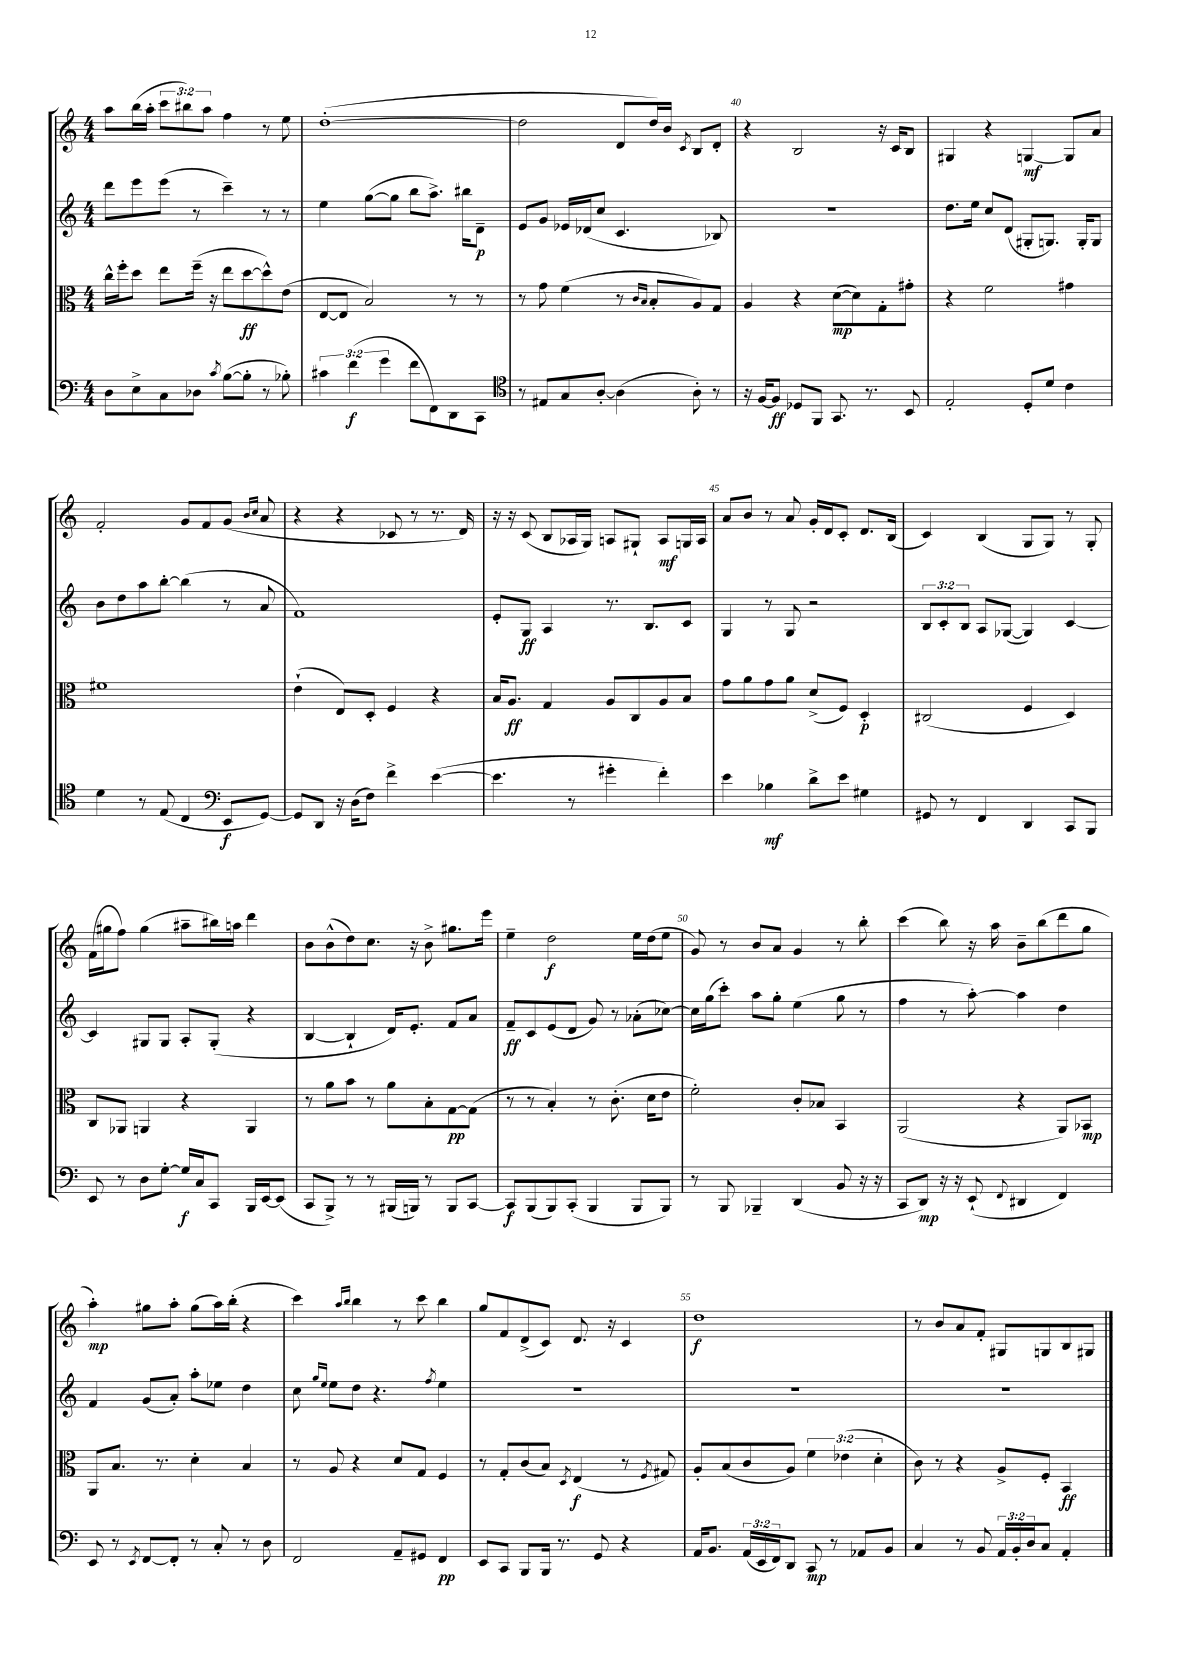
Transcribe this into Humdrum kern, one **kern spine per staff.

**kern	**dynam	**kern	**dynam	**kern	**dynam	**kern	**dynam
*part4	*part4	*part3	*part3	*part2	*part2	*part1	*part1
*staff4	*staff4	*staff3	*staff3	*staff2	*staff2	*staff1	*staff1
*clefF4	*	*clefC3	*	*clefG2	*	*clefG2	*
*k[]	*	*k[]	*	*k[]	*	*k[]	*
*M4/4	*	*M4/4	*	*M4/4	*	*M4/4	*
=37	=37	=37	=37	=37	=37	=37	=37
8D\L	.	16cc^^\LL	.	8ddd\L	.	8aa\L	.
.	.	16ff'\J	.	.	.	.	.
8E^\	.	8dd\J	.	8eee\	.	(16bb\L	.
.	.	.	.	.	.	16aa'\JJ	.
8C\	.	8ee\L	.	(8eee\J	.	12ccc\L	.
.	.	.	.	.	.	12bb#X\)	.
8D-X\J	.	(16ff~\Jk	.	8r	.	.	.
.	.	.	.	.	.	12aa\J	.
.	.	16r	.	.	.	.	.
8qc/	.	.	.	.	.	.	.
([8B\L	.	8ee\L	.	4ccc~\)	.	4ff\	.
8B'\J]	.	[8dd\	ff	.	.	.	.
8r	.	8dd^^\])	.	8r	.	8r	.
8B-X'\)	.	(8e\J	.	8r	.	8ee\	.
=38	=38	=38	=38	=38	=38	=38	=38
6c#X\	.	[8E/L	.	4ee\	.	([1dd'	.
.	.	8E/J]	.	.	.	.	.
(6f\	f	.	.	.	.	.	.
.	.	2B/)	.	([8gg\L	.	.	.
6g\	.	.	.	.	.	.	.
.	.	.	.	8gg\J]	.	.	.
8f\L	.	.	.	8bb\L	.	.	.
8FF\)	.	.	.	8.aa^\J)	.	.	.
8DD\	.	8r	.	.	.	.	.
.	.	.	.	16bb#X\KL	.	.	.
8CC\J	.	8r	.	8d~\J	p	.	.
=39	=39	=39	=39	=39	=39	=39	=39
*clefC4	*	*	*	*	*	*	*
8r	.	8r	.	8e/L	.	2dd\]	.
8E#X/L	.	8g\	.	8g/J	.	.	.
8G/	.	(4f\	.	16e-X/LL	.	.	.
.	.	.	.	(16d-X/J	.	.	.
[8A'/J	.	.	.	8cc/J	.	.	.
(4A\]	.	8r	.	4.c/	.	8d/L	.
.	.	16qqc/LL	.	.	.	.	.
.	.	16qqB/JJ	.	.	.	.	.
.	.	8B'/L	.	.	.	16dd/L)	.
.	.	.	.	.	.	16b/JJ	.
.	.	.	.	.	.	8qc/	.
8A'\)	.	8A/)	.	.	.	8B/L	.
8r	.	8G/J	.	8B-X/)	.	8d'/J	.
=40	=40	=40	=40	=40	=40	=40	=40
16r	.	4A/	.	1r	.	4r	.
[16F/KL	.	.	.	.	.	.	.
8F/J]	ff	.	.	.	.	.	.
8D-X/L	.	4r	.	.	.	2B/	.
8FF/J	.	.	.	.	.	.	.
8.GG/	.	([8d\L	mp	.	.	.	.
.	.	8d\])	.	.	.	.	.
8.r	.	.	.	.	.	.	.
.	.	8G'\	.	.	.	16r	.
.	.	.	.	.	.	16c/KL	.
8BB/	.	8g#X'\J	.	.	.	8B/J	.
=41	=41	=41	=41	=41	=41	=41	=41
2E'/	.	4r	.	8.dd\L	.	4G#X/	.
.	.	.	.	16ee\Jk	.	.	.
.	.	2f\	.	8cc/L	.	4r	.
.	.	.	.	(8d/J	.	.	.
8D'/L	.	.	.	8G#X'/L	.	[4Gn/	mf
8d/J	.	.	.	8.Gn/J)	.	.	.
4c\	.	4g#X\	.	.	.	8G/L]	.
.	.	.	.	16G'/KL	.	.	.
.	.	.	.	8G/J	.	8a/J	.
!!LO:LB:g=z
=42	=42	=42	=42	=42	=42	=42	=42
4d\	.	1f#X	.	8b\L	.	2f'/	.
.	.	.	.	8dd\	.	.	.
8r	.	.	.	8aa\	.	.	.
(8E/	.	.	.	[8bb'\J	.	.	.
4C/	.	.	.	(4bb\]	.	8g/L	.
.	.	.	.	.	.	8f/	.
*clefF4	*	*	*	*	*	*	*
8EE/L	f	.	.	8r	.	(8g/J	.
.	.	.	.	.	.	16qqb/LL	.
.	.	.	.	.	.	16qqcc/JJ	.
[8GG/J)	.	.	.	8a/	.	8a/	.
=43	=43	=43	=43	=43	=43	=43	=43
8GG/L]	.	(4e`\	.	1f)	.	4r	.
8DD/J	.	.	.	.	.	.	.
16r	.	8E/L)	.	.	.	4r	.
(16D\KL	.	.	.	.	.	.	.
8F\J)	.	8D'/J	.	.	.	.	.
4f^\	.	4F/	.	.	.	8c-X/	.
.	.	.	.	.	.	8r	.
([4e\	.	4r	.	.	.	8.r	.
.	.	.	.	.	.	16d/)	.
=44	=44	=44	=44	=44	=44	=44	=44
4.e\]	.	16B/KL	.	8e'/L	.	16r	.
.	.	8.A/J	ff	.	.	16r	.
.	.	.	.	8G/J	ff	(8c/	.
.	.	4G/	.	4A/	.	8B/L	.
8r	.	.	.	.	.	16A-X/L	.
.	.	.	.	.	.	16G/JJ)	.
4g#X'\	.	8A/L	.	8.r	.	8An/L	.
.	.	8C/	.	.	.	8G#X`/J	.
.	.	.	.	8.B/L	.	.	.
4f'\)	.	8A/	.	.	.	8A/L	mf
.	.	8B/J	.	8c/J	.	16Gn/L	.
.	.	.	.	.	.	16A/JJ	.
=45	=45	=45	=45	=45	=45	=45	=45
4e\	.	8g\L	.	4G/	.	8a/L	.
.	.	8a\	.	.	.	8b/J	.
4B-X\	mf	8g\	.	8r	.	8r	.
.	.	8a\J	.	8G/	.	8a/	.
8d^\L	.	(8d^/L	.	2r	.	16g'/LL	.
.	.	.	.	.	.	16d/J	.
8e\J	.	8F/J)	.	.	.	8c'/J	.
4G#X\	.	4D'/	p	.	.	8.d/L	.
.	.	.	.	.	.	(16B/Jk	.
=46	=46	=46	=46	=46	=46	=46	=46
8GG#X/	.	(2C#X/	.	12B/L	.	4c/)	.
.	.	.	.	12c'/	.	.	.
8r	.	.	.	.	.	.	.
.	.	.	.	12B/J	.	.	.
4FF/	.	.	.	8A/L	.	(4B/	.
.	.	.	.	([8G-X/J	.	.	.
4DD/	.	4F/	.	4G-/])	.	8G/L	.
.	.	.	.	.	.	8G/J)	.
8CC/L	.	4D/)	.	[4c/	.	8r	.
8BBB/J	.	.	.	.	.	8G'/	.
!!LO:LB:g=z
=47	=47	=47	=47	=47	=47	=47	=47
8EE/	.	8C/L	.	4c/]	.	(16f\LL	.
.	.	.	.	.	.	16gg#X\J	.
8r	.	8AA-X/J	.	.	.	8ff\J)	.
8D\L	.	4AAn/	.	8G#X/L	.	(4gg#\	.
[8G'\J	.	.	.	8G#/J	.	.	.
16G/LL]	f	4r	.	8A'/L	.	8aa#X~\L	.
16C/J	.	.	.	.	.	.	.
8CC/J	.	.	.	(8G#'/J	.	16bb#X\L)	.
.	.	.	.	.	.	16aan\JJ	.
16BBB/LL	.	4AA/	.	4r	.	4ddd\	.
[16EE/J	.	.	.	.	.	.	.
(8EE/J]	.	.	.	.	.	.	.
=48	=48	=48	=48	=48	=48	=48	=48
8CC/L	.	8r	.	[4B/	.	8b\L	.
8BBB^/J)	.	8a\L	.	.	.	(8b^^\	.
8r	.	8b\J	.	4B`/]	.	8dd\)	.
8r	.	8r	.	.	.	8.cc\J	.
(16BBB#X/LL	.	8a\L	.	16d/KL)	.	.	.
16BBBn/JJ)	.	.	.	8.e'/J	.	16r	.
8r	.	8B'\	.	.	.	8b^\	.
8BBB/L	.	[8G\	pp	8f/L	.	8.gg#X\L	.
[8CC/J	.	(8G\J]	.	8a/J	.	.	.
.	.	.	.	.	.	16eee\Jk	.
=49	=49	=49	=49	=49	=49	=49	=49
8CC/L]	f	8r	.	8f~/L	ff	4ee~\	.
(8BBB/	.	8r	.	8c/	.	.	.
8BBB/)	.	4B'/)	.	(8e/	.	2dd\	f
(8CC'/J	.	.	.	8d/J	.	.	.
4BBB/	.	8r	.	8g/)	.	.	.
.	.	(8.c'\	.	8r	.	.	.
8BBB/L	.	.	.	(8a-X'\L	.	16ee\LL	.
.	.	16d\KL	.	.	.	(16dd\J	.
8BBB/J)	.	8e\J	.	[8cc-X\J)	.	8ee\J	.
=50	=50	=50	=50	=50	=50	=50	=50
8r	.	2f'\)	.	16cc-\LL]	.	8g/)	.
.	.	.	.	(16gg\J	.	.	.
8BBB/	.	.	.	8ccc'\J)	.	8r	.
4BBB-X~/	.	.	.	8aa\L	.	8b/L	.
.	.	.	.	8gg'\J	.	8a/J	.
(4DD/	.	8c'/L	.	(4ee\	.	4g/	.
.	.	8B-X/J	.	.	.	.	.
8BB/	.	4BB/	.	8gg\	.	8r	.
16r	.	.	.	8r	.	8bb'\	.
16r	.	.	.	.	.	.	.
=51	=51	=51	=51	=51	=51	=51	=51
8CC/L	.	(2AA/	.	4ff\	.	(4ccc\	.
8DD/J)	mp	.	.	.	.	.	.
16r	.	.	.	8r	.	8bb\)	.
16r	.	.	.	.	.	.	.
(8EE`/	.	.	.	[8aa'\)	.	16r	.
.	.	.	.	.	.	16aa\	.
8qqFF/	.	.	.	.	.	.	.
4DD#X/	.	4r	.	4aa\]	.	8b~\L	.
.	.	.	.	.	.	(8bb\	.
4FF/)	.	8AA/L)	.	4dd\	.	8ddd\	.
.	.	8BB-X/J	mp	.	.	8gg\J	.
!!LO:LB:g=z
=52	=52	=52	=52	=52	=52	=52	=52
8EE/	.	8AA/L	.	4f/	.	4aa'\)	mp
8r	.	8.B/J	.	.	.	.	.
8qEE/	.	.	.	.	.	.	.
[8FF/L	.	.	.	(8g/L	.	8gg#X\L	.
.	.	8.r	.	.	.	.	.
8FF'/J]	.	.	.	8a'/J)	.	8aa'\J	.
8r	.	4d'\	.	8aa'\L	.	(8gg#\L	.
8C'/	.	.	.	8ee-X\J	.	16aa\L)	.
.	.	.	.	.	.	(16bb'\JJ	.
8r	.	4B/	.	4dd\	.	4r	.
8D\	.	.	.	.	.	.	.
=53	=53	=53	=53	=53	=53	=53	=53
2FF/	.	8r	.	8cc\	.	4ccc\)	.
.	.	.	.	16qqgg/LL	.	.	.
.	.	.	.	16qqee/JJ	.	.	.
.	.	8A/	.	8ee\L	.	.	.
.	.	.	.	.	.	16qqaa/LL	.
.	.	.	.	.	.	16qqbb/JJ	.
.	.	4r	.	8dd\J	.	4bb\	.
.	.	.	.	4.r	.	.	.
8AA~/L	.	8d/L	.	.	.	8r	.
8GG#X/J	.	8G/J	.	.	.	8ccc\	.
.	.	.	.	8qff/	.	.	.
4FF/	pp	4F/	.	4ee\	.	4bb\	.
=54	=54	=54	=54	=54	=54	=54	=54
8EE/L	.	8r	.	1r	.	8gg/L	.
8CC/J	.	8G'/L	.	.	.	8f/	.
8BBB/L	.	(8c/	.	.	.	(8d^/	.
16BBB/Jk	.	8B/J)	.	.	.	8c/J)	.
8.r	.	.	.	.	.	.	.
.	.	8qD/	.	.	.	.	.
.	.	(4E/	f	.	.	8.d/	.
8GG/	.	.	.	.	.	.	.
.	.	.	.	.	.	16r	.
4r	.	8r	.	.	.	4c/	.
.	.	8qF/	.	.	.	.	.
.	.	8G#X/)	.	.	.	.	.
=55	=55	=55	=55	=55	=55	=55	=55
16AA/KL	.	8A'/L	.	1r	.	1dd	f
8.BB/J	.	.	.	.	.	.	.
.	.	(8B/	.	.	.	.	.
(24AA/LL	.	8c/	.	.	.	.	.
24EE/	.	.	.	.	.	.	.
24FF/J)	.	.	.	.	.	.	.
8DD/J	.	8A/J)	.	.	.	.	.
8CC/	mp	6f\	.	.	.	.	.
8r	.	.	.	.	.	.	.
.	.	(6e-X\	.	.	.	.	.
8AA-X/L	.	.	.	.	.	.	.
.	.	6d'\	.	.	.	.	.
8BB/J	.	.	.	.	.	.	.
=56	=56	=56	=56	=56	=56	=56	=56
4C/	.	8c\)	.	1r	.	8r	.
.	.	8r	.	.	.	8b/L	.
8r	.	4r	.	.	.	8a/	.
8BB/	.	.	.	.	.	8f'/J	.
24AA/LL	.	8A^/L	.	.	.	8G#X/L	.
24BB'/	.	.	.	.	.	.	.
24D/J	.	.	.	.	.	.	.
8C/J	.	8F'/J	.	.	.	8Gn/	.
4AA'/	.	4BB/	ff	.	.	8B/	.
.	.	.	.	.	.	8G#X/J	.
==	==	==	==	==	==	==	==
*-	*-	*-	*-	*-	*-	*-	*-
